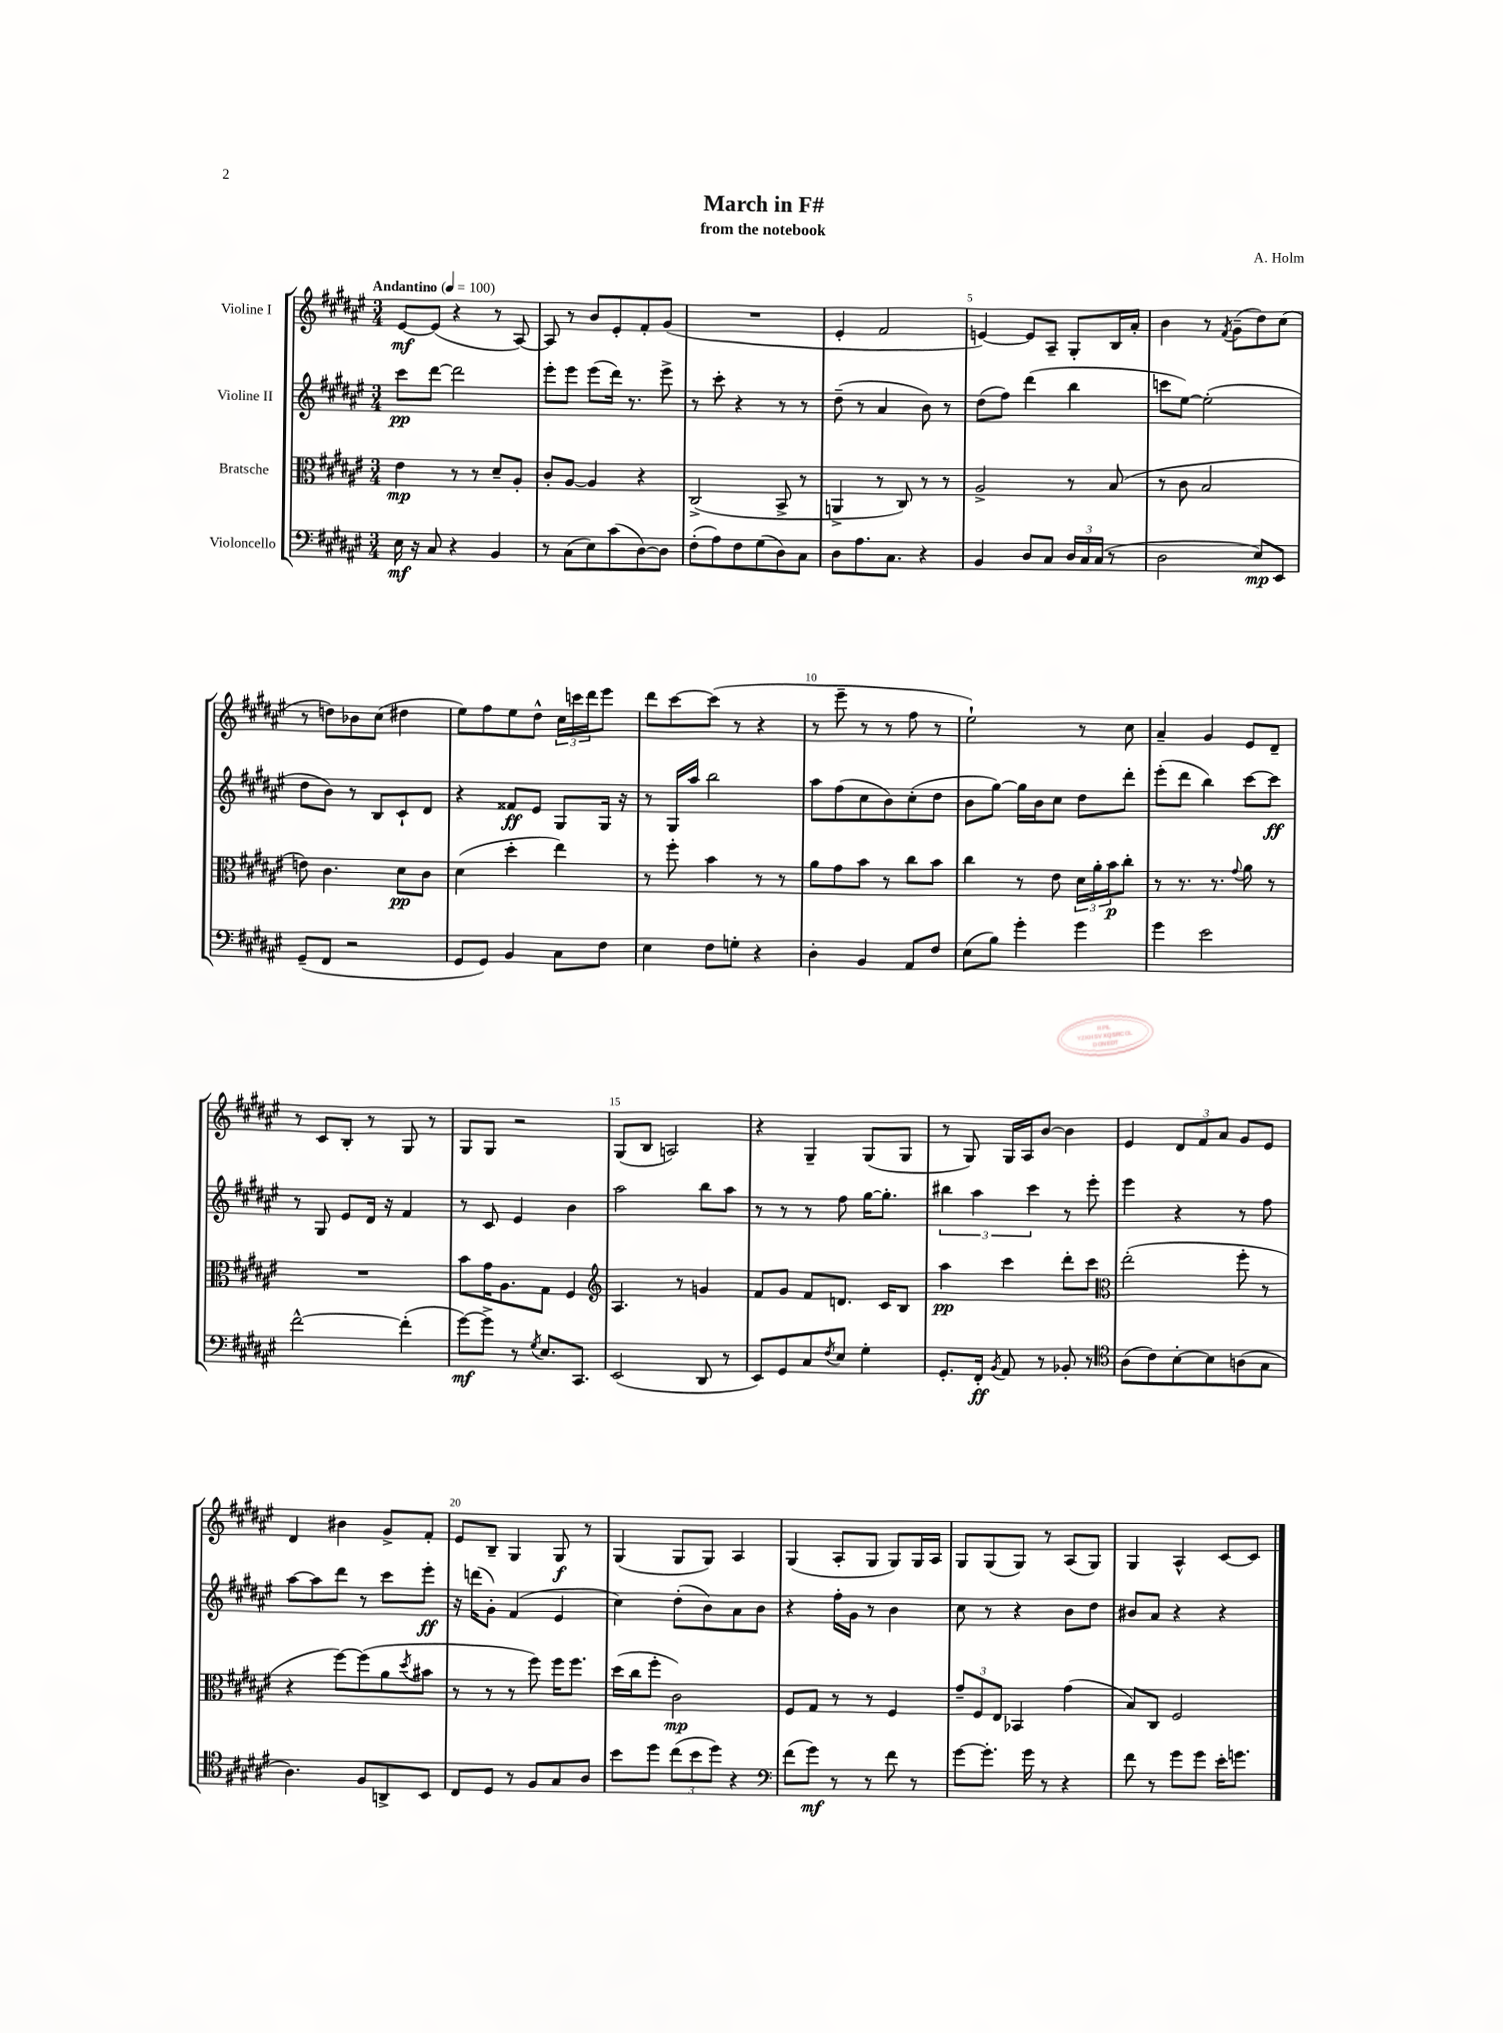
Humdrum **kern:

**kern	**kern	**kern	**kern
*staff4	*staff3	*staff2	*staff1
*clefF4	*clefC3	*clefG2	*clefG2
*k[f#c#g#d#a#e#]	*k[f#c#g#d#a#e#]	*k[f#c#g#d#a#e#]	*k[f#c#g#d#a#e#]
*M3/4	*M3/4	*M3/4	*M3/4
*MM100	*MM100	*MM100	*MM100
16E#	4e#	8ccc#	[8e#
16r	.	.	.
8C#	.	[8ddd#	(8e#]
4r	8r	2ddd#]	4r
.	8r	.	.
4BB	8d#~	.	8r
.	8A#'	.	[8A#)
=	=	=	=
8r	8c#'	8eee#'	8A#]
(8C#	[8A#	8eee#	8r
8E#)	4A#]	(8eee#	8b
(8c#	.	16ddd#)	8e#'
.	.	8.r	.
[8D#)	4r	.	8f#'
8D#]	.	8eee#^	(8g#
=	=	=	=
(8F#'	(2C#^	8r	2.r
8A#)	.	8ccc#'	.
8F#	.	4r	.
(8G#	.	.	.
8D#)	8BB^	8r	.
8C#	8r	8r	.
=	=	=	=
8D#	4AA^	(8dd#~	4e#'
8.A#	.	8r	.
.	8r	4a#	2f#
8.C#	.	.	.
.	8C#)	.	.
4r	8r	8b)	.
.	8r	8r	.
=	=	=	=
4BB	2A#^	(8dd#	[4e)
.	.	8ff#)	.
8D#	.	(4ddd#	8e]
8C#	.	.	8A#~
24D#	8r	4bb	8G#'
24C#	.	.	.
(24C#	.	.	.
8r	(8B	.	16B
.	.	.	16a#'
=	=	=	=
2D#	8r	8ccc	4b
.	8c#	[8ee#)	.
.	2B	(2ee#']	8r
.	.	.	8qf#
.	.	.	(8g#~
8E#)	.	.	8dd#)
8EE#	.	.	(8cc#
=	=	=	=
(8GG#~	8e)	8dd#	8r
8FF#	4.c#	8b)	8dd)
2r	.	8r	8b-
.	.	8B	(8cc#
.	8d#	8c#`	4dd#
.	8c#	8d#	.
=	=	=	=
8GG#	(4d#	4r	8ee#)
8GG#)	.	.	8ff#
4BB	4dd#'	8f##	8ee#
.	.	8e#	8dd#^^
8C#	4ee#)	8G#	24cc#
.	.	.	24ccc
.	.	.	24ddd#
8F#	.	16G#	8eee#
.	.	16r	.
=	=	=	=
4E#	8r	8r	8ddd#
.	8ff#'	16G#	[8ccc#
.	.	16aa#	.
8F#	4b	2bb	(8ccc#]
8G'	.	.	8r
4r	8r	.	4r
.	8r	.	.
=	=	=	=
4D#'	8a#	8aa#	8r
.	8g#	(8ff#	8eee#~
4BB	8b	8cc#	8r
.	8r	8b)	8r
8AA#	8cc#	(8cc#'	8ff#
8F#	8b	8dd#	8r
=	=	=	=
(8E#	4cc#	8b	2ee#`)
8B)	.	[8gg#)	.
4g#'	8r	16gg#]	.
.	.	16b	.
.	8e#	8cc#	.
4g#	24d#	8dd#	8r
.	24a#'	.	.
.	24b	.	.
.	8cc#'	8ddd#'	8cc#
=	=	=	=
4g#	8r	(8eee#'	4a#~
.	8.r	8ddd#	.
2e#	.	4bb)	4g#
.	8.r	.	.
.	8qqg#	.	.
.	8a#	[8ccc#	8e#
.	8r	8ccc#]	8d#~
=	=	=	=
[2f#^^	2.r	8r	8r
.	.	8G#	8c#
.	.	8e#	8B'
.	.	16d#	8r
.	.	16r	.
(4f#']	.	4f#	8G#
.	.	.	8r
=	=	=	=
[8g#)	8b	8r	8G#
8g#^]	16g#	8c#	8G#
.	8.A#	.	.
8r	.	4e#	2r
8qG#	.	.	.
8.E#	8G#	.	.
.	4F#	4b	.
8.CC#	.	.	.
=	=	=	=
*	*clefG2	*	*
(2EE#	4.A#	2aa#	(8G#
.	.	.	8B
.	.	.	2A)
.	8r	.	.
8DD#	4g	8bb	.
8r	.	8aa#	.
=	=	=	=
8EE#)	8f#	8r	4r
8GG#	8g#	8r	.
8C#	8f#	8r	4G#~
8qF#	.	.	.
8E#	8.d	8ff#	.
4G#'	.	[16gg#	(8G#
.	16c#	8.gg#']	.
.	8B	.	8G#
=	=	=	=
8.GG#'	4aa#	6bb#	8r
.	.	.	8G#)
.	.	6aa#	.
16FF#'	.	.	.
8qBB	.	.	.
8AA#	4ccc#	.	16G#
.	.	.	16A#
.	.	6ccc#	.
8r	.	.	[8b
8BB-'	8ddd#'	8r	4b]
8r	8ccc#	8eee#'	.
=	=	=	=
*clefC4	*clefC3	*	*
(8A#	(2ee#'	4eee#	4e#
8c#)	.	.	.
[8B'	.	4r	12d#
.	.	.	12f#
8B]	.	.	.
.	.	.	12a#
(8A	8ff#'	8r	8g#
8G#	8r	8ff#	8e#
=	=	=	=
4.A#)	4r	[8aa#	4d#
.	.	8aa#]	.
.	[8ff#)	8ddd#	4b#
8F#	(8ff#]	8r	.
8AA^	8a#	8ccc#	8g#^
.	8qdd#	.	.
8BB	8b#	8eee#'	8f#'
=	=	=	=
8C#	8r	16r	8e#
.	.	(16ddd	.
8D#	8r	8g#')	8B~
8r	8r	(4f#	4G#
8F#	8ff#)	.	.
8G#	16ff#	4e#	8G#
.	8.ff#	.	.
8A#	.	.	8r
=	=	=	=
8b	(16dd#	4cc#)	(4G#
.	16cc#	.	.
8dd#	8ff#'	.	.
(12cc#	2c#)	(8dd#'	8G#
12b	.	.	.
.	.	8b)	8G#)
12dd#)	.	.	.
4r	.	8a#	4A#
.	.	8b	.
=	=	=	=
*clefF4	*	*	*
(8f#	8F#	4r	(4G#
8g#)	8G#	.	.
8r	8r	16ff#'	8A#'
.	.	16g#	.
8r	8r	8r	8G#
8f#	4F#	4b	8G#)
8r	.	.	16G#
.	.	.	16A#
=	=	=	=
[8g#	12g#~	8cc#	8G#
.	12F#	.	.
8.g#']	.	8r	(8G#
.	12E#	.	.
.	4BB-	4r	8G#)
16g#	.	.	.
8r	.	.	8r
4r	(4g#	8b	(8A#
.	.	8dd#	8G#)
=	=	=	=
8f#	8B)	8b#	4G#
8r	8C#	8a#	.
8g#	2F#	4r	4A#^^
8g#	.	.	.
16e#'	.	4r	[8c#
8.g	.	.	.
.	.	.	8c#]
==	==	==	==
*-	*-	*-	*-
